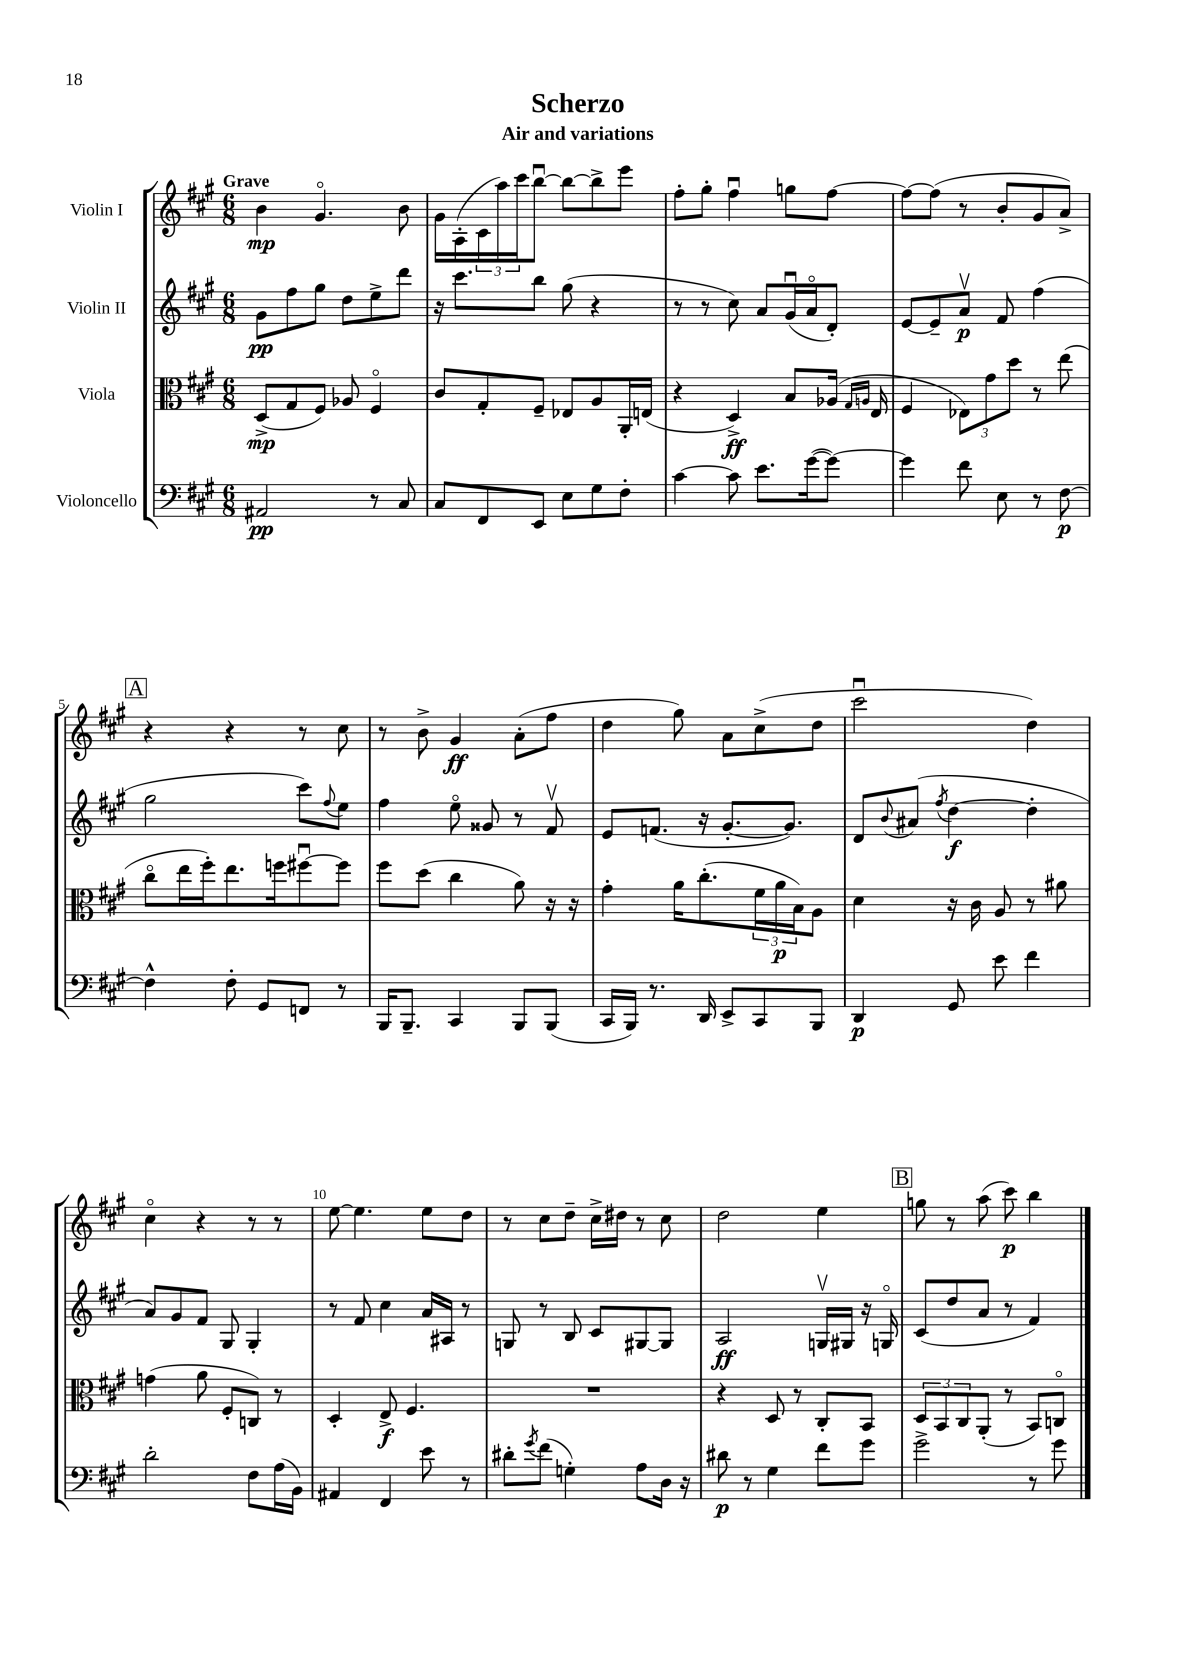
\header { title = "Scherzo" subtitle = "Air and variations" }
<<
\new StaffGroup <<
\new Staff = "s0" \with { instrumentName = "Violin I" } {
    \clef treble \key a \major \numericTimeSignature \time 6/8 \tempo "Grave"
    b'4\mp gis'4.\flageolet b'8 |
    gis'16 a16-.( \tuplet 3/2 { cis'16 a''16) cis'''16 } b''8~\downbow b''8~ b''8-> e'''8 |
    fis''8-. gis''8-. fis''4\downbow g''8 fis''8~ |
    fis''8~ fis''8( r8 b'8-. gis'8 a'8->) |
    \mark \markup { \box "A" } r4 r4 r8 cis''8 |
    r8 b'8-> gis'4\ff a'8-.( fis''8 |
    d''4 gis''8) a'8 cis''8->( d''8 |
    cis'''2\downbow d''4) |
    cis''4\flageolet r4 r8 r8 |
    e''8~ e''4. e''8 d''8 |
    r8 cis''8 d''8-- cis''16-> dis''16 r8 cis''8 |
    d''2 e''4 |
    \mark \markup { \box "B" } g''8 r8 a''8( cis'''8\p) b''4 \bar "|." |
}
\new Staff = "s1" \with { instrumentName = "Violin II" } {
    \clef treble \key a \major \numericTimeSignature \time 6/8
    gis'8\pp fis''8 gis''8 d''8 e''8-> d'''8 |
    r16 cis'''8. b''8 gis''8( r4 |
    r8 r8 cis''8) a'8 gis'16\downbow( a'16\flageolet d'8-.) |
    e'8~ e'8-- a'8\upbow\p fis'8 fis''4( |
    \mark \markup { \box "A" } gis''2 cis'''8) \appoggiatura { fis''8 } e''8 |
    fis''4 e''8\flageolet gisis'8 r8 fis'8\upbow |
    e'8 f'8.( r16 gis'8.~-. gis'8.) |
    d'8 \appoggiatura { b'8 } ais'8( \acciaccatura { fis''8 } d''4~\f d''4-. |
    a'8) gis'8 fis'8 gis8 gis4-. |
    r8 fis'8 cis''4 a'16 ais16 r8 |
    g8 r8 b8 cis'8 gis8~ gis8 |
    a2\ff g16\upbow gis16 r16 g16\flageolet |
    \mark \markup { \box "B" } cis'8( d''8 a'8 r8 fis'4) \bar "|." |
}
\new Staff = "s2" \with { instrumentName = "Viola" } {
    \clef alto \key a \major \numericTimeSignature \time 6/8
    d8->\mp( gis8 fis8) aes8 fis4\flageolet |
    cis'8 gis8-. fis8-- ees8 a8 a,16-. e16( |
    r4 d4->\ff) b8 aes16( \grace { gis16 a16 } e16 |
    fis4 \tuplet 3/2 { ees8) gis'8 d''8 } r8 e''8( |
    \mark \markup { \box "A" } cis''8\flageolet e''16 fis''16-.) e''8. f''16 fis''8~\downbow fis''8 |
    fis''8 d''8( cis''4 a'8) r16 r16 |
    gis'4-. a'16 cis''8.-.( \tuplet 3/2 { fis'16 a'16\p b16) } a8 |
    d'4 r16 cis'16 a8 r8 ais'8 |
    g'4( a'8 fis8-. c8) r8 |
    d4-. e8->\f fis4. |
    R2. |
    r4 d8 r8 cis8-. b,8 |
    \mark \markup { \box "B" } \tuplet 3/2 { d8 b,8 cis8 } a,8-.( r8 b,8) c8\flageolet \bar "|." |
}
\new Staff = "s3" \with { instrumentName = "Violoncello" } {
    \clef bass \key a \major \numericTimeSignature \time 6/8
    ais,2\pp r8 cis8 |
    cis8 fis,8 e,8 e8 gis8 fis8-. |
    cis'4~ cis'8 e'8. gis'16~( gis'8~) |
    gis'4 fis'8 e8 r8 fis8~\p |
    \mark \markup { \box "A" } fis4-^ fis8-. gis,8 f,8 r8 |
    b,,16 b,,8.-- cis,4 b,,8 b,,8( |
    cis,16 b,,16) r8. d,16 e,8-> cis,8 b,,8 |
    d,4\p gis,8 e'8 fis'4 |
    d'2-. fis8 a16( b,16) |
    ais,4 fis,4 e'8 r8 |
    dis'8-. \acciaccatura { gis'8 } fis'8( g4-.) a8 d16 r16 |
    dis'8\p r8 gis4 fis'8 gis'8 |
    \mark \markup { \box "B" } gis'2-> r8 gis'8 \bar "|." |
}
>>
>>
\layout { \context { \Score \override BarNumber.break-visibility = ##(#f #t #t) barNumberVisibility = #(every-nth-bar-number-visible 5) } }
